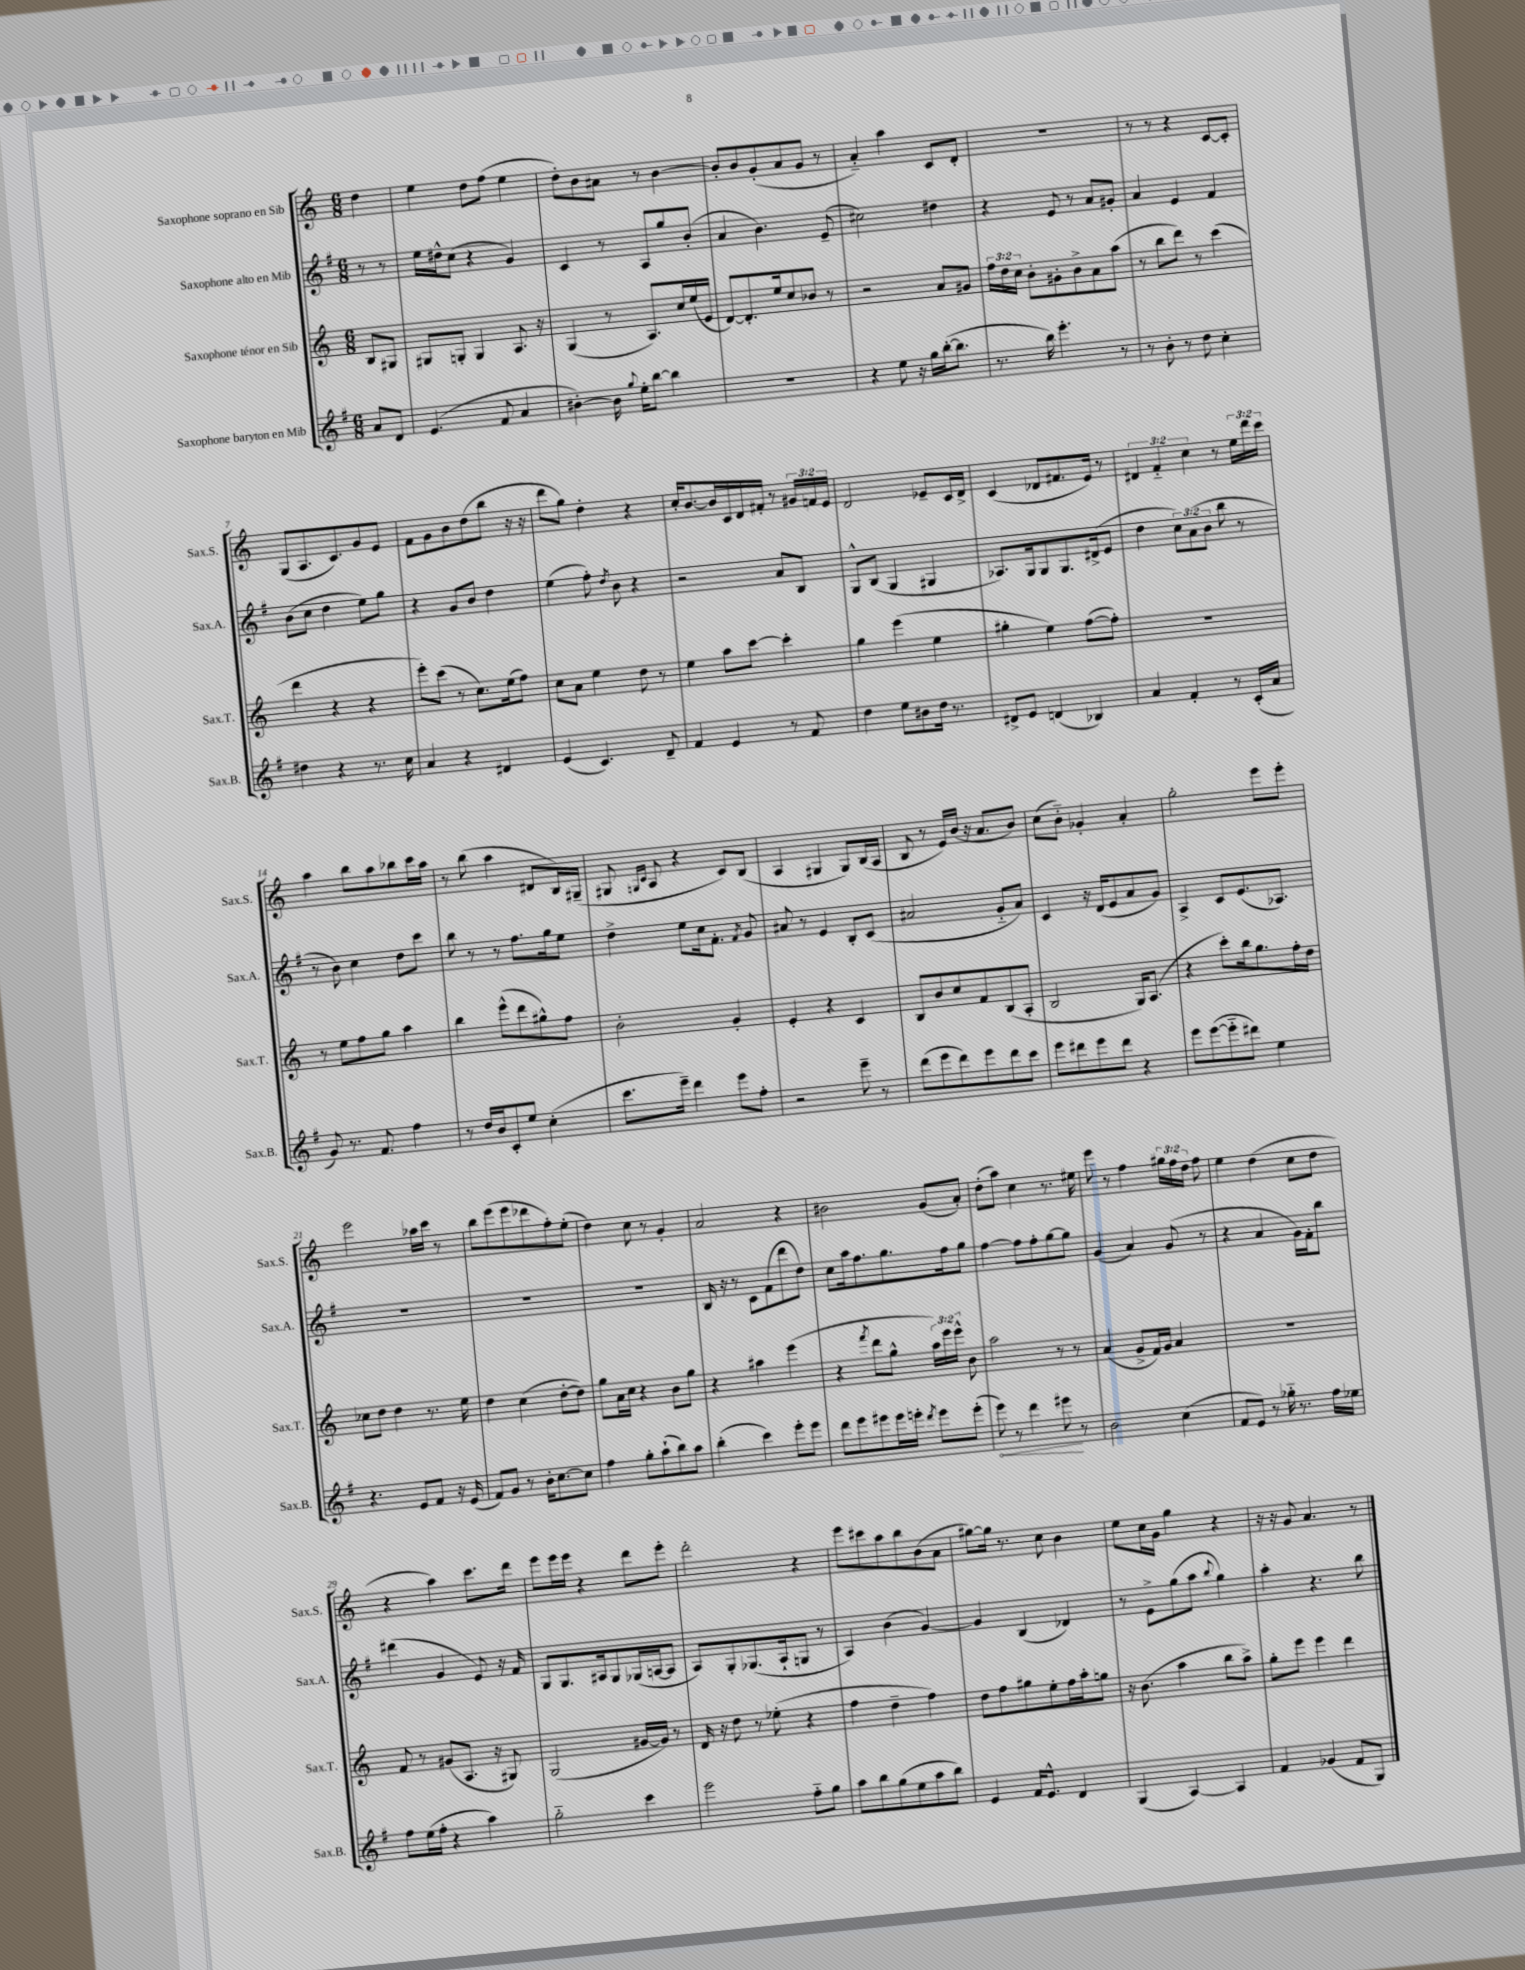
<<
\new StaffGroup <<
\new Staff = "s0" \with { instrumentName = "Saxophone soprano en Sib" shortInstrumentName = "Sax.S." } {
    \clef treble \key c \major \numericTimeSignature \time 6/8 \override Staff.TupletNumber.text = #tuplet-number::calc-fraction-text \partial 4
    \autoBeamOff d''4 |
    e''4 d''8[ f''8]( e''4 |
    d''8[-.) b'8 ais'8] r8 b'4~ |
    b'8[-. b'8 g'8-.( a'8 g'8] r8 |
    a'4-_) a''4 c'8[ d'8]-. |
    R2. |
    r8 r8 r4 c'8[~ c'8]-. |
    g8[( a8. c'8.) g'8 e'8] |
    f'8[ g'8 b'8 d''8( b''8] r16 r16 |
    d'''8[ g''8]) d''4-. r4 |
    c''16[-. b'8.~ b'16 c'16 d'16 fis'16]-. r8 \tuplet 3/2 { gis'16[ f'16 e'16] } |
    d'2 ees'8[-- c'16 d'16]-> |
    c'4( des'8[ fis'8. e'16]) r8 |
    \tuplet 3/2 { dis'4 f'4-_ c''4 } r8 \tuplet 3/2 { e''16[ d'''16 c'''16] } |
    a''4 b''8[ a''8 bes''8 c'''16 a''16] |
    r8 b''8( a''4 dis'8[ b16) gis16]--( |
    gis8 \grace { g16[ c'16] } a8 r4 c'8[) b8]( |
    a4 gis4 gis8[) b16( a16] |
    b8 r8 e'16[) b'16]( r16 a'8.[ b'8]) |
    c''8[( b'8]-_) ges'4-. a'4-. |
    g''2-. e'''8[ e'''8]-. |
    e'''2 aes''16[ c'''16] r8 |
    b''8[ e'''8( e'''8 des'''8 f''8-.) e''8]-.( |
    d''4) c''8 r8 g'4-. |
    a'2 r4 |
    bis'2 g'8[( a'8]-.) |
    d''8[-.( a''8]) c''4 r8. eis''16 |
    e'''8 r8 f''4 \tuplet 3/2 { gis''16[ f''16 d''16] } f''8 |
    e''4 d''4( c''8[ d''8] |
    r4 a''4) c'''8.[ d'''16] |
    e'''8[ e'''16 e'''16] r4 d'''8[ e'''8]-. |
    d'''2-. r4 |
    e'''8[ cis'''8 a''8 b''8 b'8( a'8] |
    gis''8[~) gis''16] r8. c''8 b'4 |
    e''8[ c''16 g'16] g''4 r4 |
    r16 r16 g'8 a'4. r8 \bar "|." |
}
\new Staff = "s1" \with { instrumentName = "Saxophone alto en Mib" shortInstrumentName = "Sax.A." } {
    \clef treble \key g \major \numericTimeSignature \time 6/8 \override Staff.TupletNumber.text = #tuplet-number::calc-fraction-text \partial 4
    \autoBeamOff r8 r8 |
    e''16[ dis''16-^ c''8]( r4 g'4) |
    c'4 r8 a8[ g''8 b'8]-.( |
    a'4 b'4.) e'8--( |
    cis''2) dis''4 |
    r4 e'8 r8 a'8[ gis'8]-. |
    a'4 e'4 fis'4 |
    b'8[( c''8] d''4 e''8[) g''8] |
    r4 g'8[ b'8] d''4 |
    e''4( fis''8-.) \acciaccatura { d''8 } b'8 r4 |
    r2 a'8[ b8] |
    g8[-^ b8]( g4 gis4 |
    aes8.[) g16 g8 g8. dis'16->( e'8] |
    d''4 \tuplet 3/2 { c''8[) a'8( b'8] } b''8 r8 |
    r8 b'8) c''4 d''8[ c'''8] |
    b''8 r8 r8 fis''8.[ g''16 e''8] |
    d''4-> e''8[ c''16 fis'8.]-. \acciaccatura { fis'8 } g'8 |
    ais'8 r8 e'4 b8[-. c'8]( |
    ais'2 g'8[-_ ais'8]) |
    c'4 r16 d'16[( e'8 a'8 g'8]) |
    a4-> c'8[ e'8.( aes8.]) |
    R2. |
    R2. |
    R2. |
    b16 r16 r8 c'8[ fis'8( d'''8 d''8]) |
    c''8[ a''16 fis''8. g''8. fis''16 g''8] |
    fis''4~ fis''8[ fis''8-. g''8~ g''8] |
    g'4( a'4) g'8( r8 |
    r4 a'4 g'16[) fis'16-. b''8] |
    dis'''4( g'4 e'8) r16 fis'16 |
    g8[ g8. ais16 g8 ges16( a16~ a8] |
    a8[) g8-. ges8.( a16-! g8] r8 |
    a4) b'4( g'4~) |
    g'4 b4( des'4) |
    r8 e'8[-> g''8( a''8] \appoggiatura { b''8 } g''4) |
    a''4-. r4. b''8 \bar "|." |
}
\new Staff = "s2" \with { instrumentName = "Saxophone ténor en Sib" shortInstrumentName = "Sax.T." } {
    \clef treble \key c \major \numericTimeSignature \time 6/8 \override Staff.TupletNumber.text = #tuplet-number::calc-fraction-text \partial 4
    \autoBeamOff b8[ gis8] |
    gis8[ g8]-. g4 a8. r16 |
    g4( r8 a8.[) c''16 e''16( e'16] |
    d'8[~) d'8.-. e''16 c''8 bes'8] r8 |
    r2 a'8[ gis'8] |
    \tuplet 3/2 { f''16[ d''16 c''16] } b'8[-. gis'8-. b'8-> a'8 a''8]( |
    r8 b''8[ d'''8]) r8 c'''4( |
    d'''4 r4 r4 |
    e'''8[-.) c'''8]( r8 c''8.[) e''16( f''8]) |
    c''8[ a'8] e''4 d''8 r8 |
    e''4 a''8[ c'''8]~ c'''4-. |
    g''4 e'''4( e''4 |
    gis''4-. e''4) f''8[~( f''8]-.) |
    R2. |
    r8 e''8[ f''8 g''8] a''4 |
    b''4 e'''8[-^( d'''8 gis''8-^) f''8] |
    b'2-. g'4-. |
    e'4-. r4 c'4 |
    b8[ b'8 c''8 f'8 b8( a8]-. |
    b2 g16[) a8.]( |
    r4 c'''8[-.) b''16 g''8. f''16-. d''16] |
    ces''8[ d''8] d''4 r8. e''16 |
    d''4 c''4( d''8[~-. d''8]) |
    g''8[ a'16 c''16] r4 b'8[ g''8] |
    r4 ais''4 e'''4( |
    r4 \acciaccatura { f'''8 } d'''8[ g''8]-^ \tuplet 3/2 { a''16[) e'''16 e'''16]-^ } b'8 |
    a''2 r8 r8 |
    a'4( g'8[-> f'16) g'16] a'4 |
    R2. |
    f'8 r8 gis'8[( a8.] r16 gis8) |
    g2( gis'16[~ gis'16]) r8 |
    d'16 r16 d''8 r8 ees''8-.( r4 |
    f''4 d''4-- f''4) |
    d''8[ f''8 gis''8 e''8-. f''16 a''16-. g''8] |
    r16 b'8.( a''4 b''8[ a''8]->) |
    g''8[-. e'''8] e'''4 d'''4 \bar "|." |
}
\new Staff = "s3" \with { instrumentName = "Saxophone baryton en Mib" shortInstrumentName = "Sax.B." } {
    \clef treble \key g \major \numericTimeSignature \time 6/8 \partial 4
    \autoBeamOff a'8[ d'8] |
    e'4.( fis'8 a'4 |
    bis'4~-.) bis'16 \appoggiatura { g''8 } e''16[-. b''8]~ b''4 |
    R2. |
    r4 e''8 r16 g''16[ b''16~-.( b''8.] |
    r8. b''16) e'''4.-. r8 |
    r8 b'8-. r8 d''8 c''4-. |
    dis''4 r4 r8. c''16 |
    a'4 r4 dis'4 |
    e'4( c'4.) d'8-- |
    fis'4 e'4 r8 fis'8 |
    d''4 e''8[ bis'8 d''16] r8. |
    dis'8[-> e'8] d'4( bes4) |
    a'4 fis'4-. r8 c'16[-.( a'16] |
    g'8) r8. fis'8. fis''4 |
    r8 d''16[ b'16 c'8-. e''8] c''4-.( |
    c'''8.[ e'''16]--) d'''4 e'''8[ fis''8]-. |
    r2 e'''8-- r8 |
    d'''8[( e'''8 d'''8) e'''8 d'''8 c'''8] |
    e'''8[ dis'''8 e'''8 dis'''8] r4 |
    e'''8[ e'''8~( e'''8-_ dis'''8]) e''4 |
    r4. e'8[ fis'8] r16 e'16( |
    fis'8[) g'8] r8 b'16[-. c''8.~ c''8] |
    fis''4 g''8[-. a''8-!( b''8) a''8] |
    b''4-.( c'''4) e'''8[-. e'''8] |
    d'''8[ e'''8 eis'''8 eis'''16 e'''16]-. \acciaccatura { d'''8 } e'''8[ e'''8]-.( |
    \once \override Hairpin.circled-tip = ##t e'''8\<) r8 d'''4 eis'''8\! r8 |
    b'2 c''4( |
    fis'8[ e'8]) r8 ges''16-_ r8. fis''16[ ees''16] |
    fis''8[ e''16( fis''16]-. r4 a''4) |
    g''2-_ c'''4 |
    e'''2 fis''8[-_ g''8] |
    a''8[ b''8 g''8( e''8 a''8 b''8]) |
    e'4 fis'16[ e'8.]-^ d'4 |
    g4( a4~) a4 |
    fis'4 ges'4( fis'8[ g8]) \bar "|." |
}
>>
>>
